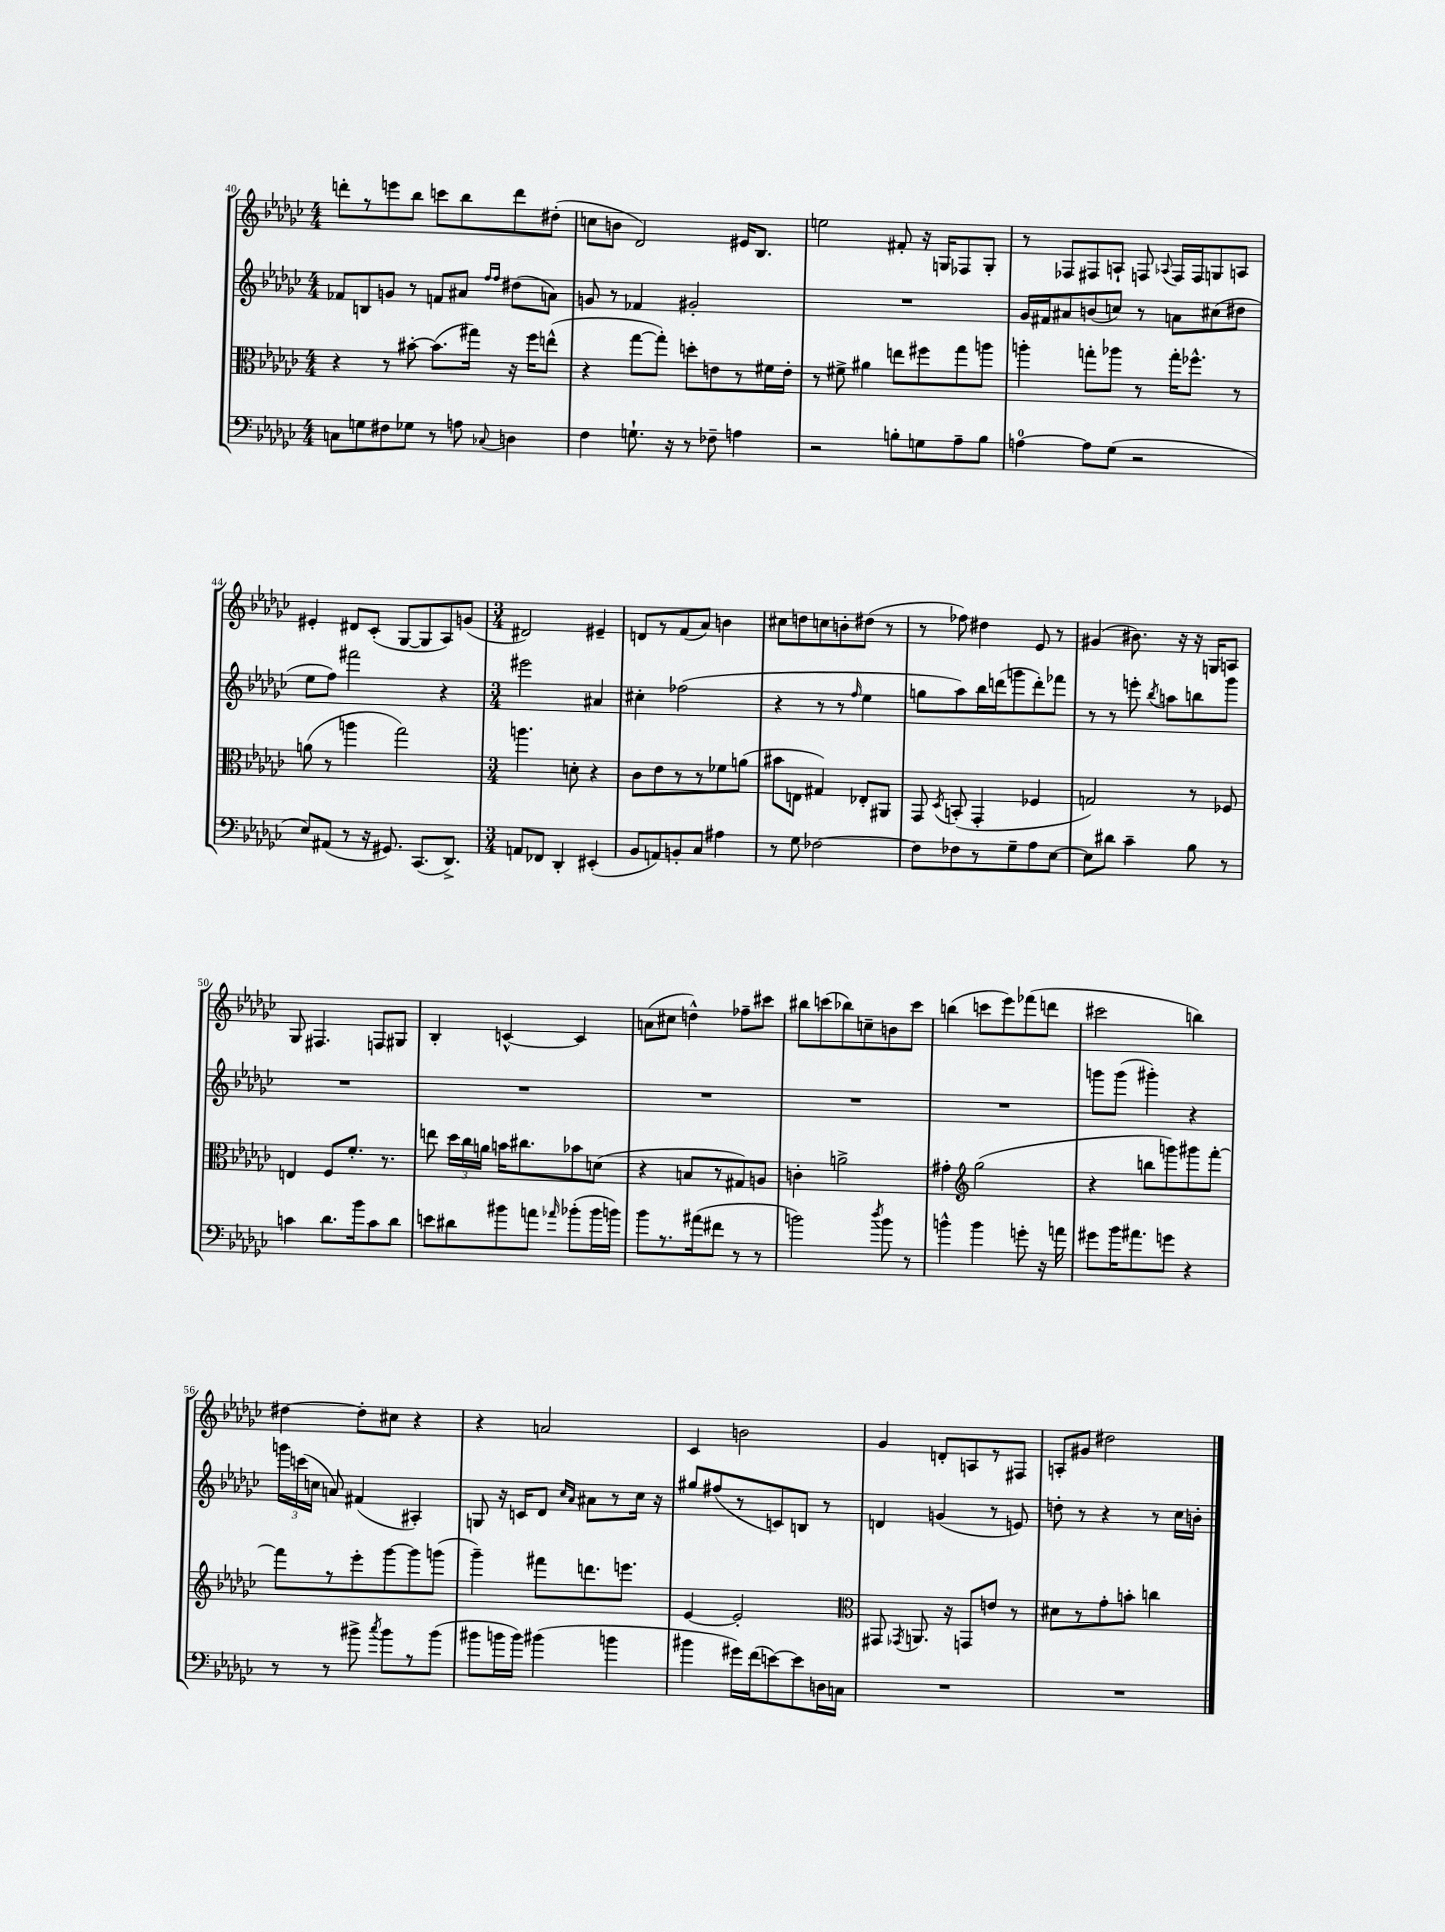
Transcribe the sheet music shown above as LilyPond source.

<<
\new StaffGroup <<
\new Staff = "s0" {
    \clef treble \key ges \major \numericTimeSignature \time 4/4
    \autoBeamOff d'''8[-. r8 e'''8 bes''8] c'''8[ bes''8 d'''8 dis''8]-.( |
    c''8[ b'8] des'2) eis'16[ bes8.] |
    e''2 fis'8-. r16 g16[ fes8 g8]-. |
    r8 fes8[ fis8 a8]-! f8 \appoggiatura { aes8 } f16[ f16 g8 a8] |
    eis'4-. dis'8[ ces'8]-.( ges8[~ ges8 aes8) g'8]( |
    \numericTimeSignature \time 3/4 dis'2) eis'4-- |
    d'8[ r8 f'8( aes'8]) b'4 |
    cis''8[ d''8 c''8 b'8-. dis''8]( r8 |
    r8 fes''8) dis''4 ees'8 r8 |
    gis'4( bis'8.) r16 r16 g16[ a8] |
    ges8 fis4. f8[ gis8] |
    bes4-. c'4~-^ c'4 |
    a'8[( cis''8] d''4-^) fes''8[-- cis'''8] |
    bis''8[ c'''8( bes''8) c''8-- b'8 c'''8] |
    b''4( c'''8[ ees'''8) fes'''8( d'''8] |
    cis'''2 b''4) |
    dis''4~ dis''8[-. cis''8] r4 |
    r4 a'2 |
    ces'4 b'2 |
    ges'4 d'8[-. a8 r8 fis8] |
    a8[-. gis'8] dis''2 \bar "|." |
}
\new Staff = "s1" {
    \clef treble \key ges \major \numericTimeSignature \time 4/4
    \autoBeamOff fes'8[ b8 g'8] r8 f'8[ ais'8] \grace { f''16[ f''16] } dis''8[( a'8]) |
    g'8 r8 fes'4 gis'2-. |
    R1 |
    ges'16[ fis'16 ais'8 b'8( c''8]) r8 a'8[ cis''8( dis''8] |
    ees''8[ f''8]) fis'''2 r4 |
    \numericTimeSignature \time 3/4 eis'''2 ais'4 |
    cis''4-. fes''2( |
    r4 r8 r8 \grace { f''16 } ees''4 |
    g''8[ aes''8) bes''16 d'''16( g'''8 d'''8-.) fes'''8] |
    r8 r8 e'''8-. \acciaccatura { bes''8 } a''8[ b''8 ges'''8] |
    R2. |
    R2. |
    R2. |
    R2. |
    R2. |
    g'''8[ g'''8]( gis'''4-.) r4 |
    \tuplet 3/2 { g'''16[ c'''16( c''16] } a'8) fis'4( ais4-.) |
    g8 r16 c'16[ des'8] \grace { ces''16[ aes'16] } ais'8[ r8 ces''16] r16 |
    gis''8[ fis''8( r8 c'8) b8] r8 |
    d'4 g'4( r8 e'8) |
    d''8-. r8 r4 r8 ces''16[ b'16]-. \bar "|." |
}
\new Staff = "s2" {
    \clef alto \key ges \major \numericTimeSignature \time 4/4
    \autoBeamOff r4 r8 bis'8~-. bis'8.[( gis''16]) r16 f''16[ e''8]-^( |
    r4 ges''8[~ ges''8]-.) d''8[-. e'8 r8 fis'16 e'16]-. |
    r8 fis'8-> ais'4 e''8[ fis''8 ges''8 a''8] |
    a''4-. g''8[-. aes''8] r8 g''16[-. fes''8.]-^ r8 |
    a'8( r8 a''4 ges''2) |
    \numericTimeSignature \time 3/4 a''4. d'8-. r4 |
    ces'8[ ees'8 r8 r8 fes'8 a'8]( |
    bis'8[ e8] gis4) ees8[-. ais,8] |
    ges,8 \acciaccatura { des8 } b,8-.( ges,4-. fes4 |
    g2) r8 fes8 |
    e4 f8[ f'8.]-. r8. |
    e''8 \tuplet 3/2 { des''16[ ces''16 a'16] } b'16[ cis''8. bes'8 d'8]( |
    r4 b8[ r8 gis8) a8] |
    c'4-. a'2-> |
    gis'4-. \clef treble ges''2( |
    r4 b''8[ g'''8) gis'''8 f'''8]~-. |
    f'''8[ r8 ees'''8-. ges'''8~ ges'''8 g'''8]( |
    ges'''4--) fis'''8[ d'''8. e'''8.] |
    ees'4~ ees'2-. |
    \clef alto gis,8 \acciaccatura { ges,8 } a,8. r16 g,8[ e'8] r8 |
    dis'8[ r8 ges'8-. b'8]-. c''4 \bar "|." |
}
\new Staff = "s3" {
    \clef bass \key ges \major \numericTimeSignature \time 4/4
    \autoBeamOff c8[ g8 fis8 ges8] r8 a8 \appoggiatura { ces8 } d4 |
    f4 g8.-! r16 r8 fes8-- a4 |
    r2 b8[-. g8 aes8-- b8] |
    a4-0~ a8[ ges8]( r2 |
    ees8[) ais,8]( r8 r16 gis,8.) ces,8.[( des,8.]->) |
    \numericTimeSignature \time 3/4 a,8[ fes,8] des,4-. eis,4-.( |
    bes,8[ a,8) b,8-. ces8] ais4 |
    r8 ges8 fes2~ |
    fes8[ fes8 r8 ges8-- aes8 ees8]~ |
    ees8[ dis'8] ces'4-- bes8 r8 |
    c'4 des'8.[ bes'16 c'8 des'8] |
    e'8[ dis'8 bis'8 a'8] \grace { aes'16 } bes'8[-.( bes'16 b'16]) |
    bes'8[ r8. ais'16( fis'8] r8 r8 |
    b'2) \acciaccatura { des''8 } b'8 r8 |
    b'4-^ b'4 g'8-. r16 a'16 |
    gis'8[ bes'16 ais'8. g'8] r4 |
    r8 r8 bis'8-> \acciaccatura { ces''8 } bis'8[ r8 bis'8]( |
    bis'8[ b'16 b'16]) bis'4( b'4 |
    bis'4 gis'16[) f'16( e'8~) e'8 d16 c16] |
    R2. |
    R2. \bar "|." |
}
>>
>>
\layout { \context { \Score currentBarNumber = #40 } }
